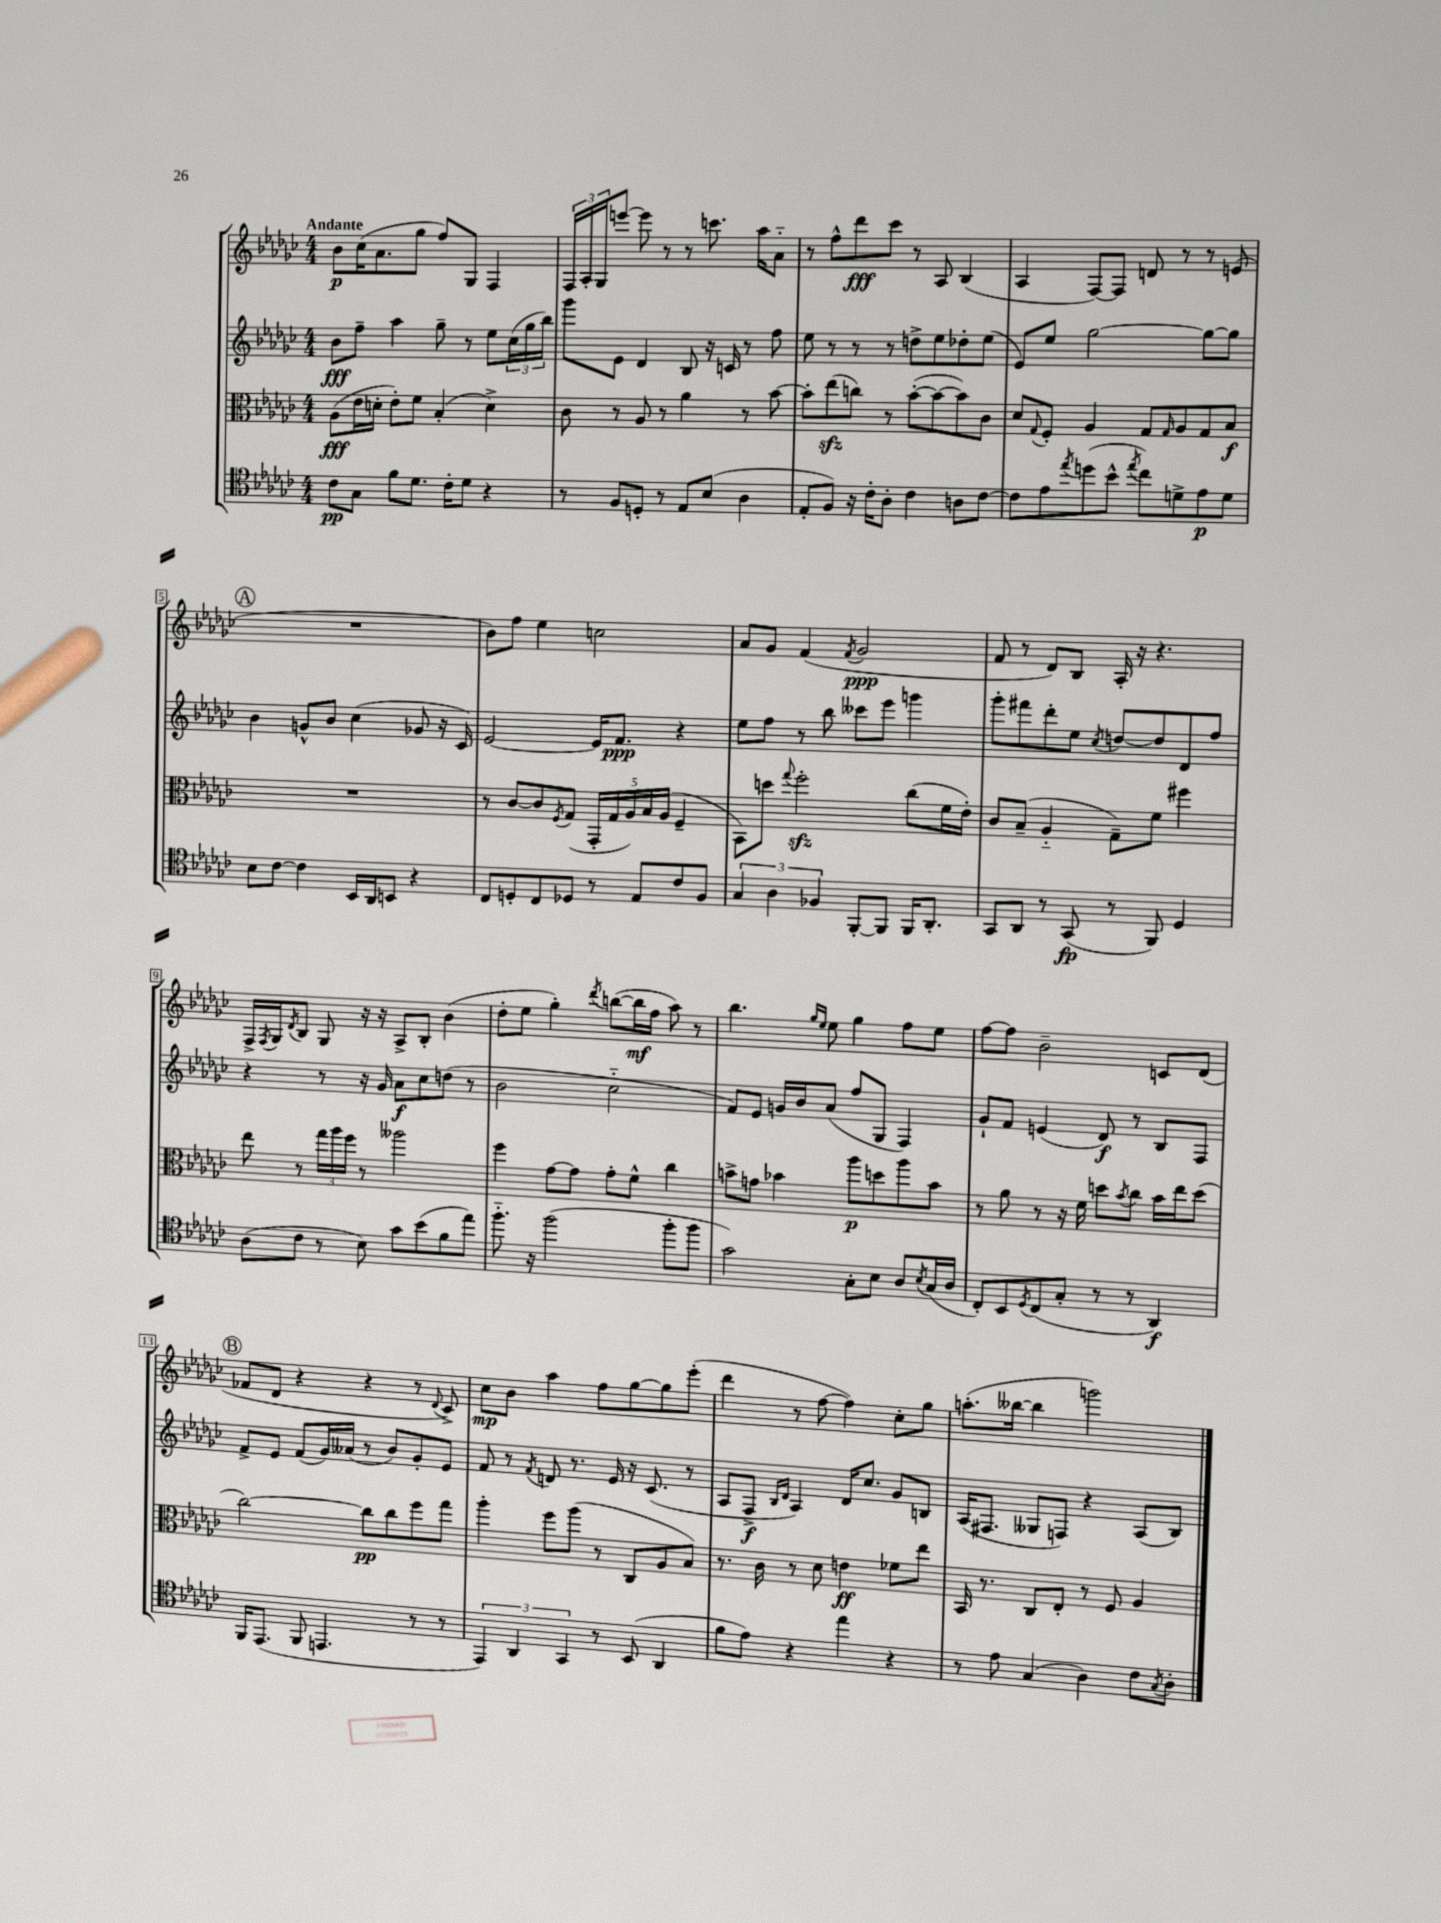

**kern	**dynam	**kern	**dynam	**kern	**dynam	**kern	**dynam
*part4	*part4	*part3	*part3	*part2	*part2	*part1	*part1
*staff4	*staff4	*staff3	*staff3	*staff2	*staff2	*staff1	*staff1
*clefC4	*	*clefC3	*	*clefG2	*	*clefG2	*
*k[b-e-a-d-g-c-]	*	*k[b-e-a-d-g-c-]	*	*k[b-e-a-d-g-c-]	*	*k[b-e-a-d-g-c-]	*
*M4/4	*	*M4/4	*	*M4/4	*	*M4/4	*
=1	=1	=1	=1	=1	=1	=1	=1
!	!	!	!	!	!	!LO:TX:a:B:t=Andante	!
8c-\L	pp	(8A-\L	fff	8b-\L	fff	8b-\L	p
8G-\J	.	16e-\L	.	8ff~\J	.	(16cc-\K	.
.	.	16dn'\JJ	.	.	.	8.a-\	.
8f\L	.	8e-'\L)	.	4aa-\	.	.	.
8.d-\J	.	8f\J	.	.	.	8gg-\J	.
.	.	(4B-'/	.	8gg-~\	.	8ff/L)	.
16c-'\KL	.	.	.	.	.	.	.
8d-\J	.	.	.	8r	.	8G-/J	.
4r	.	4d^\)	.	8ee-\L	.	4F/	.
.	.	.	.	(24cc-\L	.	.	.
.	.	.	.	24gg-\	.	.	.
.	.	.	.	24bb-\JJ)	.	.	.
=2	=2	=2	=2	=2	=2	=2	=2
8r	.	8c-\	.	8ggg-\L	.	24F/LL	.
.	.	.	.	.	.	24A-'/	.
.	.	.	.	.	.	24G-/J	.
8F/L	.	8r	.	8e-\J	.	[8eeen/J	.
8Dn'/J	.	8A-/	.	4d-/	.	8eee\]	.
8r	.	8r	.	.	.	8r	.
8E-/L	.	4a-\	.	8B-/	.	8r	.
(8B-/J	.	.	.	16r	.	8.cccn\	.
.	.	.	.	16cn/	.	.	.
4A-\	.	8r	.	8r	.	.	.
.	.	.	.	.	.	16aa-\KL	.
.	.	[8b-\	.	8ff\	.	8a-\J	.
=3	=3	=3	=3	=3	=3	=3	=3
8E-'/L	.	8b-'\L]	.	8ee-\	.	8r	.
8F/J)	.	(8ee-zz\	.	8r	.	8ff^^\L	.
16r	.	8ccn\J)	.	8r	.	8ddd-\	fff
16c-'\KL	.	.	.	.	.	.	.
8A-'\J	.	8r	.	8r	.	8ccc-\J	.
4c-\	.	([8b-'\L	.	8ddn^\L	.	8r	.
.	.	8b-\_	.	8ee-\	.	8A-/	.
8An\L	.	8b-\])	.	8dd-X'\	.	(4B-/	.
[8c-\J	.	8c-\J	.	(8ee-\J	.	.	.
=4	=4	=4	=4	=4	=4	=4	=4
8c-\L]	.	8d-/L	.	8e-/L)	.	4A-/	.
.	.	8qqG-/	.	.	.	.	.
8e-\	.	8F'/J	.	8ee-/J	.	.	.
8qee-/	.	.	.	.	.	.	.
(8ddn\	.	4A-/	.	[2gg-\	.	[8F/L)	.
8b-^^\J	.	.	.	.	.	8F/J]	.
8qee-/	.	.	.	.	.	.	.
8cc-\L)	.	8G-/L	.	.	.	8dn/	.
.	.	16qqG-/	.	.	.	.	.
8dn^\	.	8A-/	.	.	.	8r	.
8e-\	p	8G-/	.	8gg-\L_	.	8r	.
8d\J	.	8B-/J	f	8gg-\J]	.	(8en/	.
!!LO:LB:g=z
!!LO:REH:place=s1:t=A
=5	=5	=5	=5	=5	=5	=5	=5
8B-\L	.	1r	.	4b-\	.	1r	.
[8c-\J	.	.	.	.	.	.	.
4c-\]	.	.	.	8gn^^/L	.	.	.
.	.	.	.	8b-/J	.	.	.
16BB-/LL	.	.	.	(4cc-\	.	.	.
16AA-/J	.	.	.	.	.	.	.
8BBn/J	.	.	.	.	.	.	.
4r	.	.	.	8g-X/	.	.	.
.	.	.	.	16r	.	.	.
.	.	.	.	16c-/)	.	.	.
=6	=6	=6	=6	=6	=6	=6	=6
8C-/L	.	8r	.	[2e-/	.	8b-\L)	.
8Dn'/	.	[8c-/L	.	.	.	8ff\J	.
8C-/	.	8c-/]	.	.	.	4ee-\	.
.	.	8qF/	.	.	.	.	.
8D-X/J	.	(8G-/J	.	.	.	.	.
8r	.	20GG-'/LL	.	16e-/KL]	.	2ccn\	.
.	.	20G-/	.	.	.	.	.
.	.	.	.	8.f/J	ppp	.	.
.	.	20A-/)	.	.	.	.	.
8E-/L	.	.	.	.	.	.	.
.	.	20B-/	.	.	.	.	.
.	.	(20A-/JJ	.	.	.	.	.
8c-/	.	4F~/	.	4r	.	.	.
8F/J	.	.	.	.	.	.	.
=7	=7	=7	=7	=7	=7	=7	=7
6G-/	.	8BB-\L)	.	8ee-\L	.	8a-/L	.
.	.	8ddn\J	.	8ff\J	.	8g-/J	.
6A-\	.	.	.	.	.	.	.
.	.	8qqgg-/	.	.	.	.	.
.	.	2ffzz'\	.	8r	.	(4f/	.
6F-X/	.	.	.	.	.	.	.
.	.	.	.	8bb-\	.	.	.
.	.	.	.	.	.	8qf/	.
[8FF'/L	.	.	.	8ccc--X\L	.	2g-/	ppp
8FF/J]	.	.	.	8eee-\J	.	.	.
16FF/KL	.	(8cc-\L	.	4gggn\	.	.	.
8.AA-'/J	.	.	.	.	.	.	.
.	.	16f\L	.	.	.	.	.
.	.	16e-'\JJ)	.	.	.	.	.
=8	=8	=8	=8	=8	=8	=8	=8
8GG-/L	.	8c-/L	.	8ggg-'\L	.	8f/	.
8AA-/J	.	(8B-~/J	.	8fff#X\	.	8r	.
8r	.	4A-/	.	8ddd-'\	.	8d-/L)	.
(8GG-/	fp	.	.	8ee-\J	.	8B-/J	.
.	.	.	.	8qcc-/	.	.	.
8r	.	8G-~\L)	.	[8ddn/L	.	16A-'/	.
.	.	.	.	.	.	16r	.
8FF/)	.	8f\J	.	8dd/]	.	4.r	.
4D-/	.	4ff#X\	.	8d-/	.	.	.
.	.	.	.	8ff/J	.	.	.
!!LO:LB:g=z
=9	=9	=9	=9	=9	=9	=9	=9
(8A-\L	.	8ee-\	.	4r	.	16F^/LL	.
.	.	.	.	.	.	8qF/	.
.	.	.	.	.	.	16G-/J	.
.	.	.	.	.	.	8qd-/	.
8c-\J	.	8r	.	.	.	8B-/J	.
8r	.	24gg-\LL	.	8r	.	8G-/	.
.	.	24aa-\	.	.	.	.	.
.	.	24ff\JJ	.	.	.	.	.
8B-\)	.	8r	.	16r	.	16r	.
.	.	.	.	16g-/	.	16r	.
8g-\L	.	2aa--X\	.	8a-\L	f	8A-^/L	.
(8b-\	.	.	.	8cc-\	.	8B-'/J	.
8f\	.	.	.	(8ddn\J	.	(4b-\	.
8ee-\J)	.	.	.	8r	.	.	.
=10	=10	=10	=10	=10	=10	=10	=10
8.ff\	.	4ff\	.	2b-\	.	8dd-'\L	.
.	.	.	.	.	.	8ee-\J	.
16r	.	.	.	.	.	.	.
(2ff\	.	[8g-\L	.	.	.	4gg-'\)	.
.	.	8g-\J]	.	.	.	.	.
.	.	.	.	.	.	8qddd-/	.
.	.	8g-'\L	.	2cc-\	.	([8bbn\L	.
.	.	8f^^\J	.	.	.	16bb\L]	mf
.	.	.	.	.	.	16ff\JJ	.
8ff'\L	.	4cc-\	.	.	.	8aa-\)	.
8ff\J	.	.	.	.	.	8r	.
=11	=11	=11	=11	=11	=11	=11	=11
2g-\)	.	8bn^\L	.	8f/L)	.	4.bb-\	.
.	.	8gn\J	.	8e-/J	.	.	.
.	.	4b-X\	.	16gn/LL	.	.	.
.	.	.	.	16b-/J	.	.	.
.	.	.	.	.	.	16qqgg-/LL	.
.	.	.	.	.	.	16qqee-/JJ	.
.	.	.	.	(8a-/J	.	8ee-\	.
8G-'\L	.	8aa-\L	p	8ff/L	.	4gg-\	.
8B-\J	.	8ddn\	.	8G-/J	.	.	.
8A-/L	.	8aa-\	.	4F/)	.	8ff\L	.
8qB-/	.	.	.	.	.	.	.
(16G-/L	.	8b-\J	.	.	.	8ee-\J	.
16A-/JJ	.	.	.	.	.	.	.
=12	=12	=12	=12	=12	=12	=12	=12
8C-'/L)	.	8r	.	8g-`/L	.	[8ff\L	.
8BB-/	.	8a-\	.	8f/J	.	8ff\J]	.
8qD-/	.	.	.	.	.	.	.
(8C-/	.	8r	.	(4en/	.	2b-~\	.
8G-'/J	.	16r	.	.	.	.	.
.	.	16f\	.	.	.	.	.
8r	.	8ddn\L	.	8d-/)	f	.	.
.	.	8qb-/	.	.	.	.	.
8r	.	8cc-\J	.	8r	.	.	.
4AA-/)	f	16b-\LL	.	8B-/L	.	8cn/L	.
.	.	16ee-\J	.	.	.	.	.
.	.	(8dd\J	.	8F/J	.	(8d-/J	.
!!LO:LB:g=z
!!LO:REH:place=s1:t=B
=13	=13	=13	=13	=13	=13	=13	=13
16FF/KL	.	[2cc-\)	.	8f^/L	.	8f-X/L	.
(8.EE-/J	.	.	.	.	.	.	.
.	.	.	.	8e-/J	.	8d-/J	.
8FF/	.	.	.	(8f/L	.	4r	.
4.EEn/	.	.	.	16g-/L)	.	.	.
.	.	.	.	(16a--X/JJ	.	.	.
.	.	8cc-\L]	pp	8r	.	4r	.
.	.	8cc-\	.	8b-/L)	.	.	.
8r	.	8ff\	.	8g-'/	.	8r	.
.	.	.	.	.	.	8qqd-/	.
8r	.	8gg-\J	.	8e-/J	.	8c-^/)	.
=14	=14	=14	=14	=14	=14	=14	=14
6EE-/)	.	4aa-'\	.	8f/	.	8cc-\L	mp
.	.	.	.	8r	.	8b-\J	.
6AA-/	.	.	.	.	.	.	.
.	.	.	.	8qf/	.	.	.
.	.	8ff\L	.	8dn/	.	4aa-\	.
6GG-/	.	.	.	.	.	.	.
.	.	(8aa-\J	.	8.r	.	.	.
8r	.	8r	.	.	.	8ff\L	.
.	.	.	.	16e-/	.	.	.
(8BB-/	.	8C-/L	.	16r	.	[8gg-\	.
.	.	.	.	(8.c-/	.	.	.
4AA-/	.	8A-/	.	.	.	8gg-\]	.
.	.	8B-/J)	.	8r	.	(8eee-'\J	.
=15	=15	=15	=15	=15	=15	=15	=15
8f\L	.	8.r	.	8A-/L	.	4ddd-\	.
8e-\J)	.	.	.	8F^/J	f	.	.
.	.	16c-\	.	.	.	.	.
.	.	.	.	16qqB-/LL	.	.	.
.	.	.	.	16qqd-/JJ	.	.	.
4r	.	8r	.	4A-/)	.	8r	.
.	.	8d-\	.	.	.	[8ff\	.
4ee-\	.	4en\	ff	16d-/KL	.	4ff\])	.
.	.	.	.	8.cc-/J	.	.	.
4r	.	8f-X\L	.	8g-/L	.	8cc-'\L	.
.	.	8ee-\J	.	8Bn/J	.	8gg-\J	.
=16	=16	=16	=16	=16	=16	=16	=16
8r	.	16BB-/	.	(16A-/KL	.	(8.aan'\L	.
.	.	8.r	.	8.F#X/J	.	.	.
8e-\	.	.	.	.	.	.	.
.	.	.	.	.	.	[16bb--X\Jk	.
(4G-/	.	8C-/L	.	8G--X/L	.	4bb--\]	.
.	.	8E-'/J	.	8Fn/J)	.	.	.
4A-\)	.	8r	.	4r	.	2gggn\)	.
.	.	8F/	.	.	.	.	.
8c-\L	.	4A-/	.	(8A-/L	.	.	.
8qG-/	.	.	.	.	.	.	.
8A-'\J	.	.	.	8B-/J)	.	.	.
==	==	==	==	==	==	==	==
*-	*-	*-	*-	*-	*-	*-	*-
